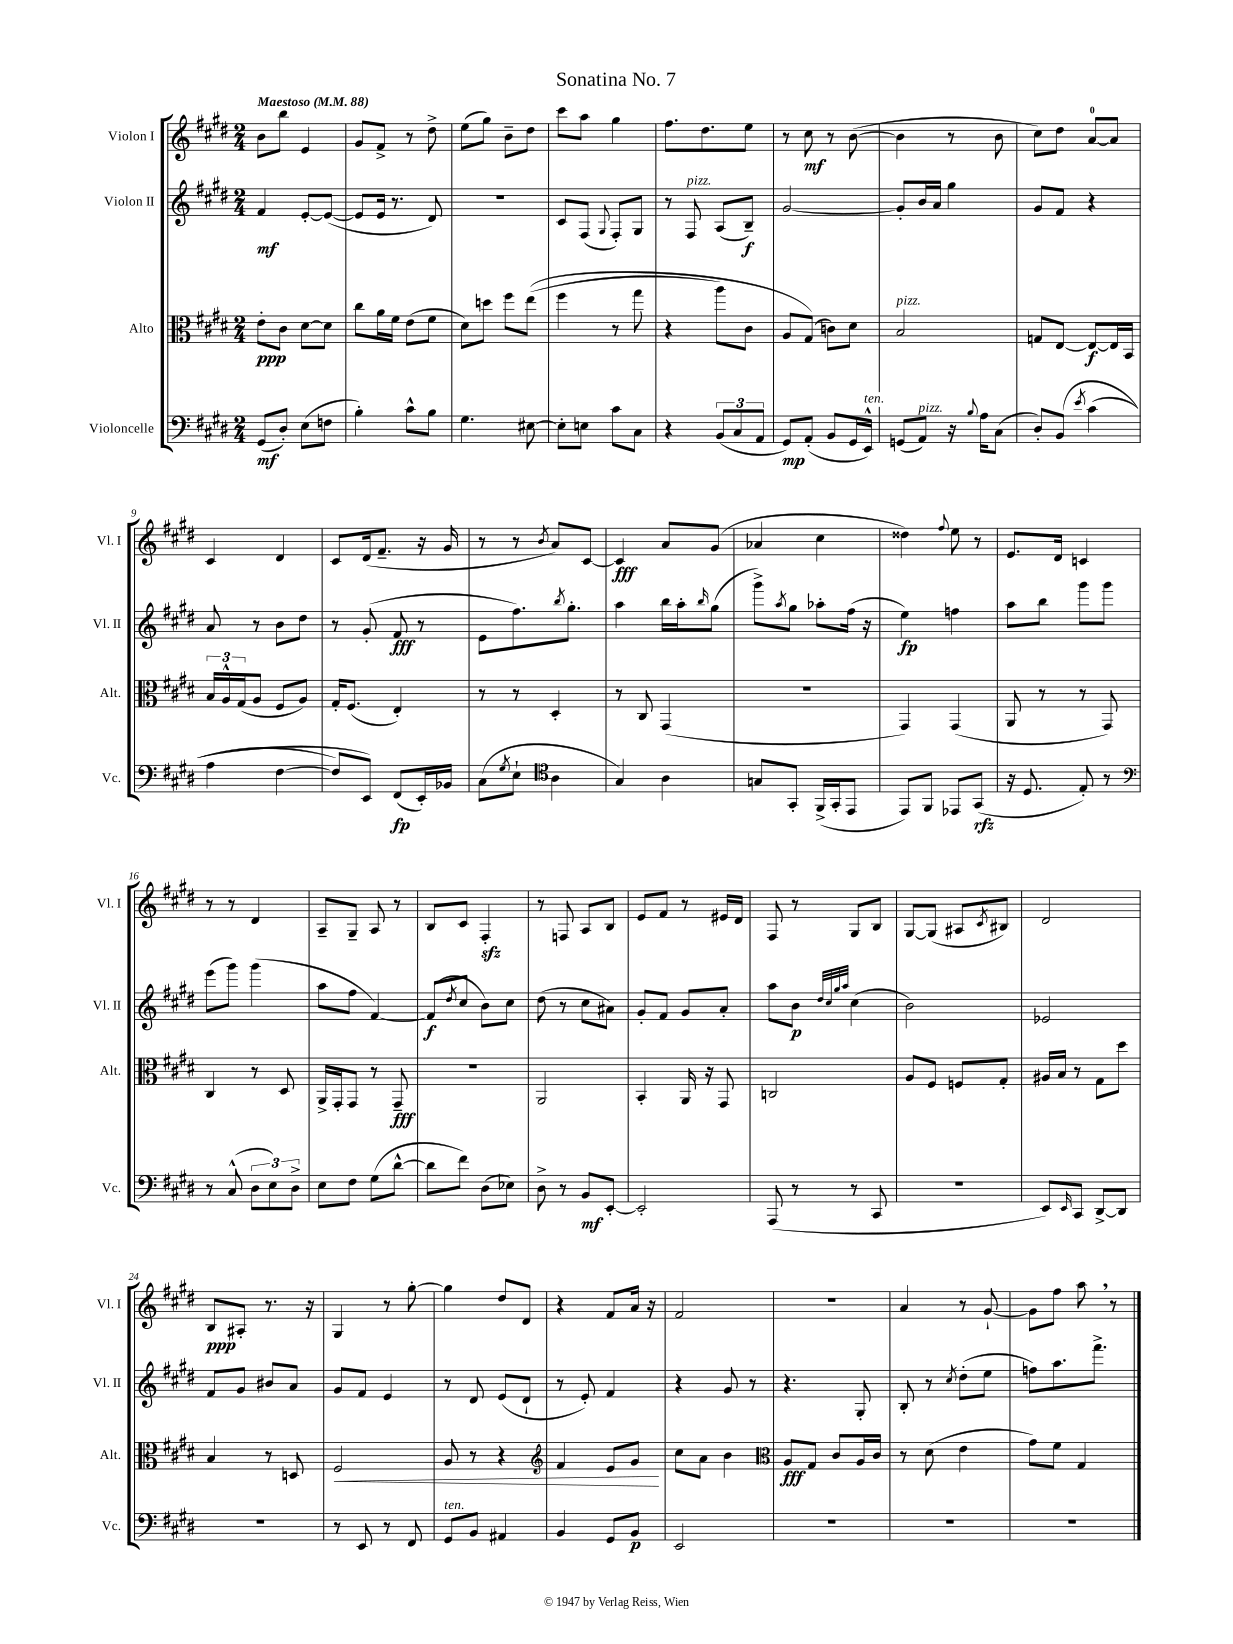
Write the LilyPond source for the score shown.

\header { title = "Sonatina No. 7" }
<<
\new StaffGroup <<
\new Staff = "s0" \with { instrumentName = "Violon I" shortInstrumentName = "Vl. I" } {
    \clef treble \key e \major \numericTimeSignature \time 2/4 \tempo "Maestoso" 4 = 88
    b'8 b''8 e'4 |
    gis'8 fis'8-> r8 dis''8-> |
    e''8( gis''8) b'8-- dis''8 |
    cis'''8 a''8 gis''4 |
    fis''8. dis''8. e''8 |
    r8 cis''8\mf r8 b'8~( |
    b'4 r8 b'8 |
    cis''8) dis''8 a'8-0~ a'8 |
    cis'4 dis'4 |
    cis'8 dis'16( fis'8.-- r16 gis'16 |
    r8 r8 \acciaccatura { b'8 } a'8) cis'8~ |
    cis'4\fff a'8 gis'8( |
    aes'4 cis''4 |
    disis''4) \appoggiatura { fis''8 } e''8 r8 |
    e'8. dis'16 c'4 |
    r8 r8 dis'4 |
    a8-- gis8-- a8 r8 |
    b8 cis'8 fis4-.\sfz |
    r8 f8 a8 b8 |
    e'8 fis'8 r8 eis'16 dis'16 |
    fis8 r8 gis8 b8 |
    gis8~ gis8( ais8 \acciaccatura { cis'8 } bis8) |
    dis'2 |
    b8\ppp ais8-. r8. r16 |
    gis4 r8 gis''8~-. |
    gis''4 dis''8 dis'8 |
    r4 fis'8 a'16 r16 |
    fis'2 |
    r2 |
    a'4 r8 gis'8~-! |
    gis'8 fis''8 a''8 \breathe r8 \bar "|." |
}
\new Staff = "s1" \with { instrumentName = "Violon II" shortInstrumentName = "Vl. II" } {
    \clef treble \key e \major \numericTimeSignature \time 2/4
    fis'4\mf e'8~-. e'8~( |
    e'8 e'16 r8. dis'8) |
    R2 |
    cis'8 fis8( \appoggiatura { gis8 } fis8-.) gis8 |
    r8 fis8^\markup { \italic "pizz." } a8( b8--\f) |
    gis'2~ |
    gis'8-. b'16 a'16 gis''4 |
    gis'8 fis'8 r4 |
    a'8 r8 b'8 dis''8 |
    r8 gis'8-.( fis'8\fff r8 |
    e'8 fis''8.) \acciaccatura { b''8 } gis''8.-. |
    a''4 b''16 a''16-. \grace { b''16 } gis''8( |
    gis'''8->) \acciaccatura { a''8 } gis''8 aes''8-. fis''16( r16 |
    e''4\fp) f''4 |
    a''8 b''8 gis'''8 gis'''8 |
    e'''8( gis'''8) gis'''4( |
    a''8 fis''8 fis'4~) |
    fis'8\f( \acciaccatura { dis''8 } cis''8 b'8) cis''8 |
    dis''8( r8 cis''8 ais'8) |
    gis'8-. fis'8 gis'8 a'8-. |
    a''8 b'8\p \grace { dis''32 cis''32 gis''32 a''32 } cis''4( |
    b'2) |
    ees'2 |
    fis'8 gis'8 bis'8 a'8 |
    gis'8 fis'8 e'4 |
    r8 dis'8 e'8( dis'8-! |
    r8 e'8-.) fis'4 |
    r4 gis'8 r8 |
    r4. gis8-. |
    b8-. r8 \acciaccatura { cis''8 } dis''8-.( e''8 |
    f''8) a''8. fis'''8.-> \bar "|." |
}
\new Staff = "s2" \with { instrumentName = "Alto" shortInstrumentName = "Alt." } {
    \clef alto \key e \major \numericTimeSignature \time 2/4
    e'8-.\ppp cis'8 dis'8~ dis'8 |
    cis''8 a'16 fis'16 e'8( fis'8 |
    dis'8) d''8 fis''8 e''8(\( |
    fis''4 r8 gis''8 |
    r4 a''8) cis'8 |
    a8 gis8(\) c'8) dis'8 |
    b2^\markup { \italic "pizz." } |
    g8 e8~ e8~\f e16 b,16 |
    \tuplet 3/2 { b16 a16-^ gis16( } a8 fis8 a8) |
    gis16-. fis8.( e4-.) |
    r8 r8 dis4-. |
    r8 cis8 gis,4( |
    r2 |
    gis,4) gis,4( |
    a,8 r8 r8 gis,8) |
    cis4 r8 dis8 |
    a,16-> gis,16-. gis,8 r8 gis,8--\fff |
    r2 |
    a,2 |
    b,4-. a,16 r16 gis,8 |
    c2 |
    a8 fis8 f8 gis8-. |
    ais16 b16 r8 gis8 dis''8 |
    b4 r8 d8 |
    fis2\< |
    a8 r8 r4 |
    \clef treble fis'4 e'8 gis'8\! |
    cis''8 a'8 b'4 |
    \clef alto a8\fff gis8 cis'8 a16 cis'16 |
    r8 dis'8( e'4 |
    gis'8) fis'8 gis4 \bar "|." |
}
\new Staff = "s3" \with { instrumentName = "Violoncelle" shortInstrumentName = "Vc." } {
    \clef bass \key e \major \numericTimeSignature \time 2/4
    gis,8\mf( dis8-.) e8( f8 |
    b4-.) cis'8-^ b8 |
    gis4. eis8~ |
    eis8-. e8 cis'8 cis8 |
    r4 \tuplet 3/2 { b,8( cis8 a,8 } |
    gis,8\mp) a,8-.( b,8 gis,16 e,16-^^\markup { \italic "ten." }) |
    g,8( a,8^\markup { \italic "pizz." }) r16 \appoggiatura { b8 } a16 cis8( |
    dis8-.) b,8\( \acciaccatura { e'8 } cis'4( |
    a4 fis4~ |
    fis8) e,8\) fis,8\fp( e,16-.) bes,16 |
    cis8( \acciaccatura { gis8 } e8-! \clef tenor a4 |
    gis4) a4 |
    g8 gis,8-. fis,16->( gis,16-. e,8 |
    e,8) fis,8 ees,8 gis,8\rfz( |
    r16 dis8. e8-.) r8 |
    \clef bass r8 cis8-^( \tuplet 3/2 { dis8 e8) dis8-> } |
    e8 fis8 gis8( dis'8~-^ |
    dis'8 fis'8) dis8( ees8) |
    dis8-> r8 b,8\mf e,8~-. |
    e,2-. |
    a,,8( r8 r8 cis,8 |
    r2 |
    e,8) \grace { e,16 } cis,8 dis,8~-> dis,8 |
    r2 |
    r8 e,8 r8 fis,8 |
    gis,8^\markup { \italic "ten." } b,8 ais,4 |
    b,4 gis,8 b,8\p |
    e,2 |
    R2 |
    R2 |
    R2 \bar "|." |
}
>>
>>
